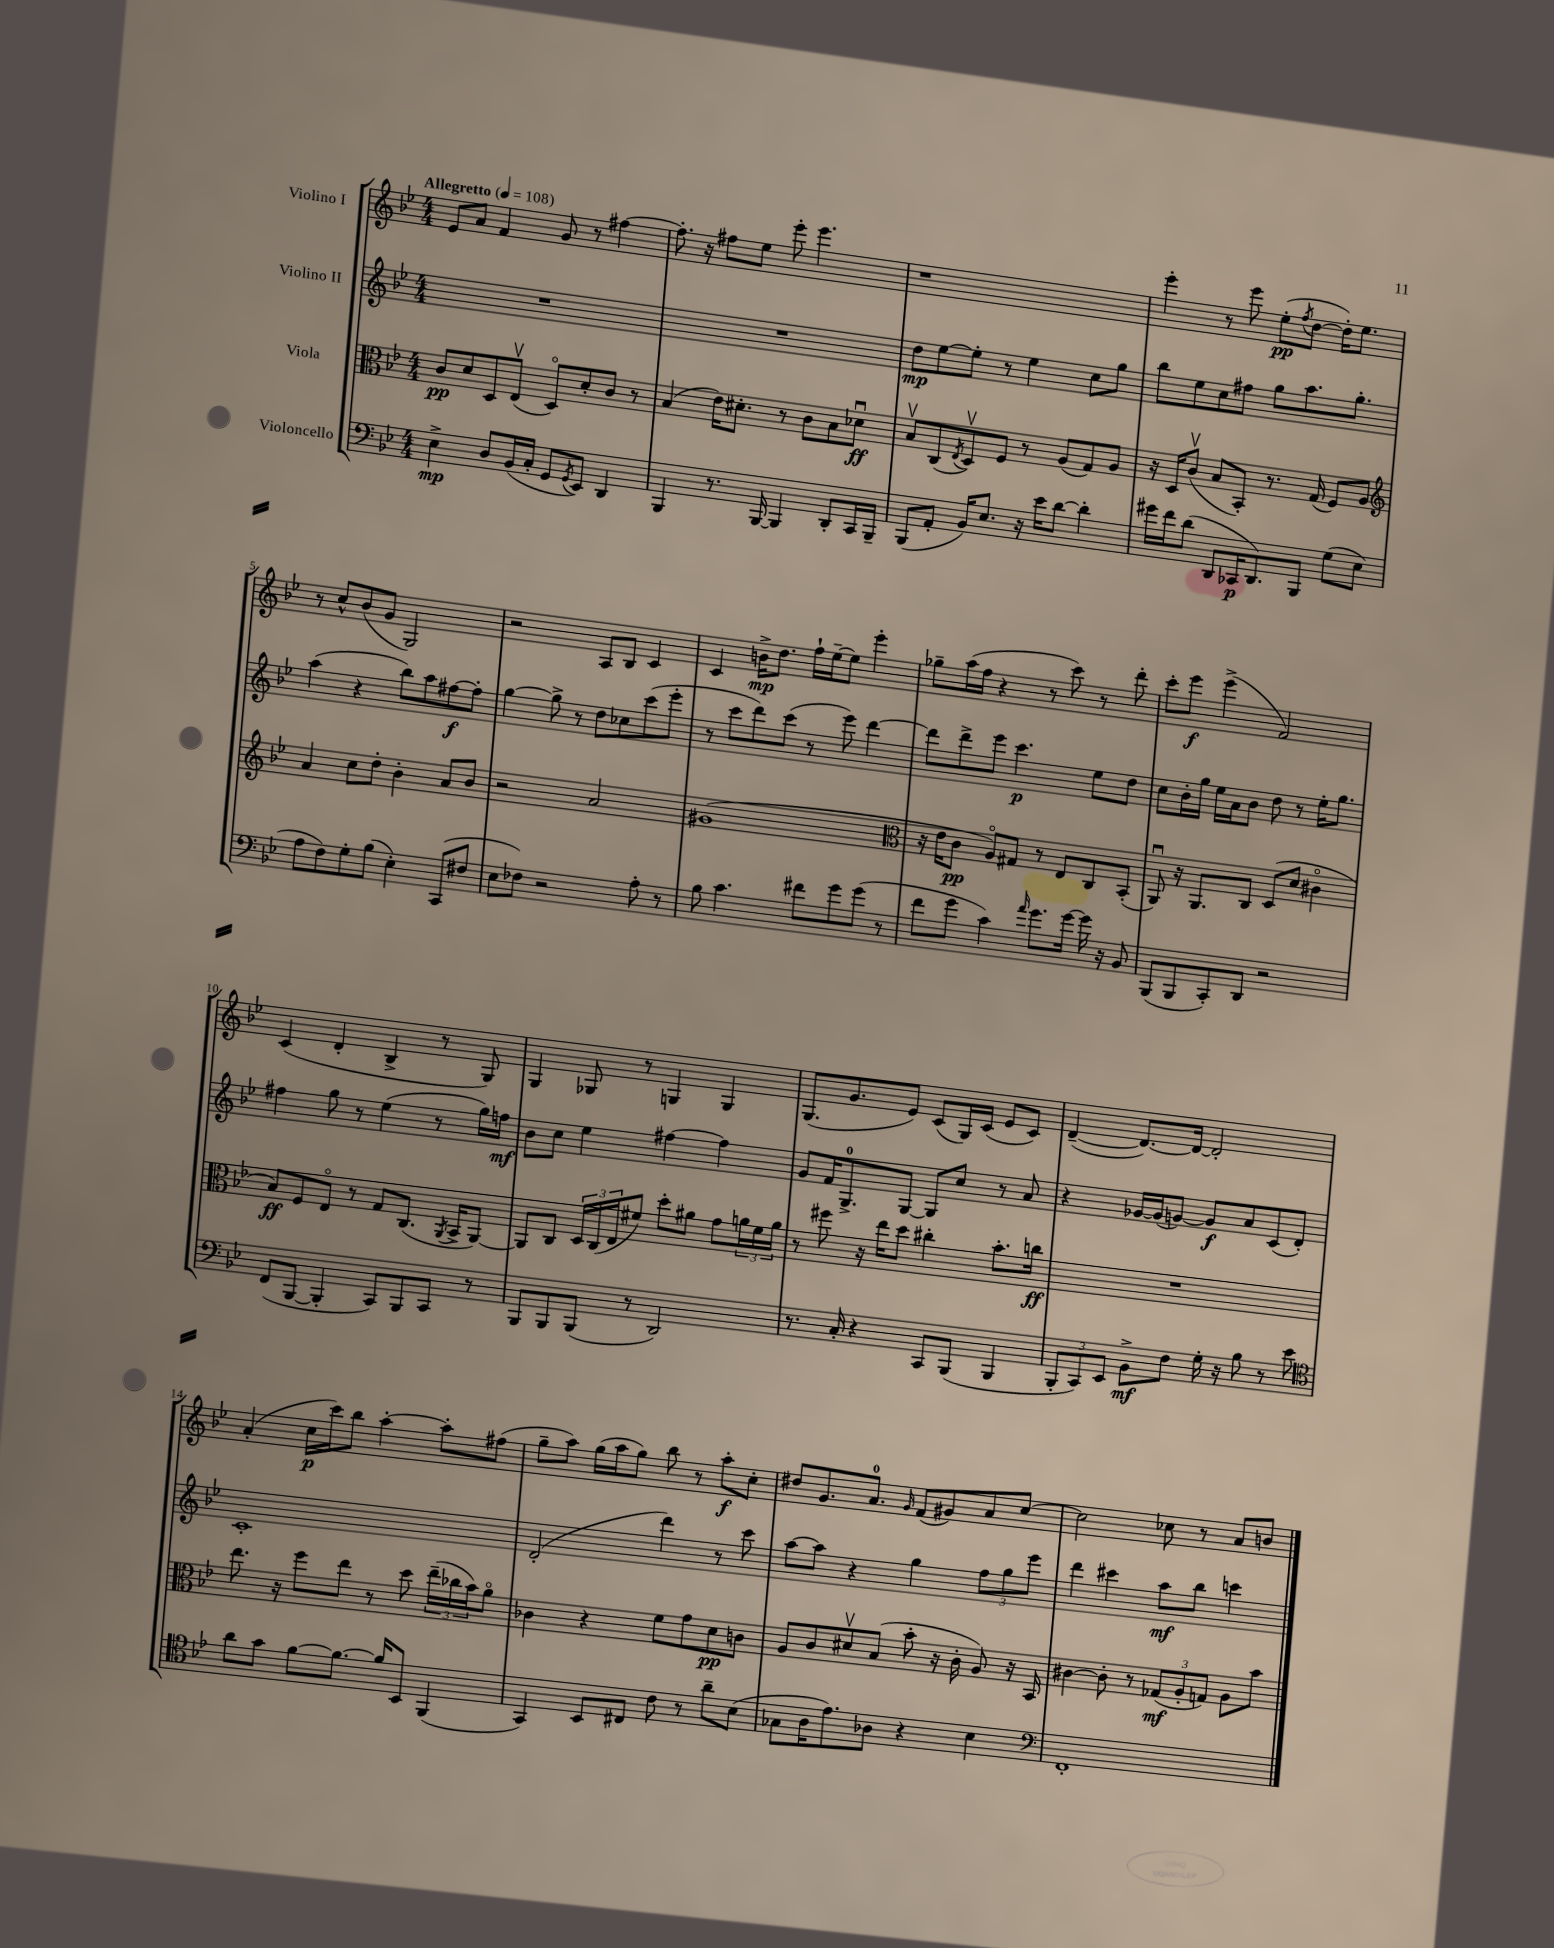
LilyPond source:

<<
\new StaffGroup <<
\new Staff = "s0" \with { instrumentName = "Violino I" } {
    \clef treble \key bes \major \numericTimeSignature \time 4/4 \tempo "Allegretto" 4 = 108
    ees'8 a'8 f'4 g'8 r8 fis''4~ |
    fis''8.-. r16 fis''8 ees''8 ees'''8-. ees'''4. |
    r1 |
    ees'''4-. r8 ees'''8 ees''8-.\pp( \acciaccatura { f''8 } d''8~ d''16-.) ees''8. |
    r8 c''8-^ bes'8( g'8 g2) |
    r2 a8 bes8 c'4 |
    c'4 b'16->\mp d''8. f''16-! ees''16~-- ees''8 ees'''4-. |
    ges''8-- a''16( f''16 r4 r8 c'''8) r8 d'''8-. |
    c'''8-. ees'''8\f ees'''4->( f'2) |
    c'4( d'4-. bes4-> r8 g8) |
    g4 ges8 r8 g4 g4 |
    g8.( g'8. ees'8) c'8( g16) c'16( ees'8 c'8) |
    d'4~--( d'8.~) d'16~ d'2-. |
    a'4-.( c''16\p c'''16) bes''8 a''4~-. a''8-. fis''8( |
    g''8-- a''8) g''16( a''16 g''8) bes''8 r8 a''8-.\f c''8-. |
    dis''8 g'8. a'8.-0 \grace { g'16 } f'8( gis'8) a'8 c''8~ |
    c''2 ces''8 r8 a'8 b'8 \bar "|." |
}
\new Staff = "s1" \with { instrumentName = "Violino II" } {
    \clef treble \key bes \major \numericTimeSignature \time 4/4
    R1 |
    R1 |
    d''8\mp ees''8~ ees''8-. r8 ees''4 c''8 g''8 |
    bes''8 ees''8 c''8 fis''8 g''8 a''8. g''8.-. |
    a''4( r4 bes''8) a''8 fis''8~\f fis''8-. |
    g''4~ g''8-> r8 d''8 ces''8 c'''8( ees'''8-. |
    r8 c'''8 d'''8) c'''8( r8 ees'''8) d'''4~ |
    d'''8 d'''8-> ees'''8 c'''4.\p ees''8 d''8 |
    c''8 bes'16-. g''16 ees''16 a'16 bes'8 d''8 r8 ees''16-. g''8. |
    fis''4 g''8 r8 ees''4( r8 g''16) f''16\mf |
    bes'8 c''8 ees''4 fis''4~ fis''4 |
    g'8 f'16 g8.-0-> g8~ g8 c''8 r8 a'8 |
    r4 ges'16~ ges'16( g'8~) g'8\f a'8 c'8( d'8-.) |
    c'1-. |
    d'2-.( d'''4) r8 c'''8 |
    a''8~ a''8 r4 g''4 \tuplet 3/2 { f''8 g''8 ees'''8 } |
    d'''4 cis'''4 a''8\mf bes''8 c'''4 \bar "|." |
}
\new Staff = "s2" \with { instrumentName = "Viola" } {
    \clef alto \key bes \major \numericTimeSignature \time 4/4
    c'8\pp d'8 d8 ees8\upbow( d8\flageolet) d'8-. c'8 r8 |
    bes4( ees'16) dis'8.-. r8 c'8 bes8 des'8\downbow\ff |
    bes8\upbow c8( \acciaccatura { ees8 } d8\upbow) f8 r8 a8( g8) a8 |
    r16 d16 c'8\upbow( bes8 bes,8-.) r8. g16( f8) a8 |
    \clef treble a'4 c''8 d''8-. bes'4-. a'8 bes'8 |
    r2 a'2 |
    gis'1( |
    \clef alto r16 ees'16 c'8\pp a8\flageolet) gis8 r8 ees8 c8 bes,8-.( |
    a,8\downbow) r16 a,8. c8 d8( d'8 cis'4\flageolet |
    bes8\ff) f8 ees8\flageolet r8 g8 c8.( \acciaccatura { a,8 } bes,16-> a,8~) |
    a,8 c8 \tuplet 3/2 { d16 c16( ees16 } fis'8) d''8-. ais'8 g'8 \tuplet 3/2 { a'16 fis'16 a'16 } |
    r8 fis''8 r16 ees''16 d''8 cis''4-. bes'8.-. c''16\ff |
    R1 |
    ees''8. r16 f''8 ees''8 r8 d''8 \tuplet 3/2 { ees''16--( ces''16 bes'16) } a'8\flageolet |
    ces'4 r4 f'8 g'8 d'8\pp c'8 |
    a8 c'8 dis'8\upbow bes8( bes'8-. r16 c'16-. a8) r16 bes,16 |
    cis'4~ cis'8-. r8 \tuplet 3/2 { ges8\mf( a8-. g8) } a8 bes'8 \bar "|." |
}
\new Staff = "s3" \with { instrumentName = "Violoncello" } {
    \clef bass \key bes \major \numericTimeSignature \time 4/4
    ees4->\mp d8 bes,16( c16-. g,8 \acciaccatura { g,8 } ees,8) d,4 |
    bes,,4 r8. bes,,16~ bes,,4 d,8-. c,16 bes,,16-- |
    bes,,8( a,8-. bes,16) ees8. r16 ees'16 d'8~ d'4-. |
    gis'16 f'16 d'8( d,8 ces,16\p d,8.) bes,,8 g8( ees8 |
    a8 f8) g8-. bes8( ees4-.) c,8( fis8 |
    ees8 fes8) r2 a8-. r8 |
    bes8 c'4. fis'8 g'8 g'8( r8 |
    f'8 g'8 c'4) \grace { a'16 } g'8. g'16~ g'16 r16 bes,8 |
    bes,,8( bes,,8 c,8-.) d,8 r2 |
    f,8( bes,,8~ bes,,4-. c,8) bes,,8 c,8 r8 |
    bes,,8 bes,,8 bes,,8( r8 d,2) |
    r8. c16-. r4 c,8 bes,,8( bes,,4 |
    \tuplet 3/2 { bes,,8-. c,8) ees,8 } bes,8->\mf f8 g16-. r16 bes8 r8 ees'8 |
    \clef tenor a'8 g'8 f'8~ f'8.~ f'16 bes,8 f,4( |
    g,4) bes,8 cis8 c'8 r8 a'8-- bes8( |
    ges8 a16 ees'8.) aes8 r4 bes4 |
    \clef bass f,1-. \bar "|." |
}
>>
>>
